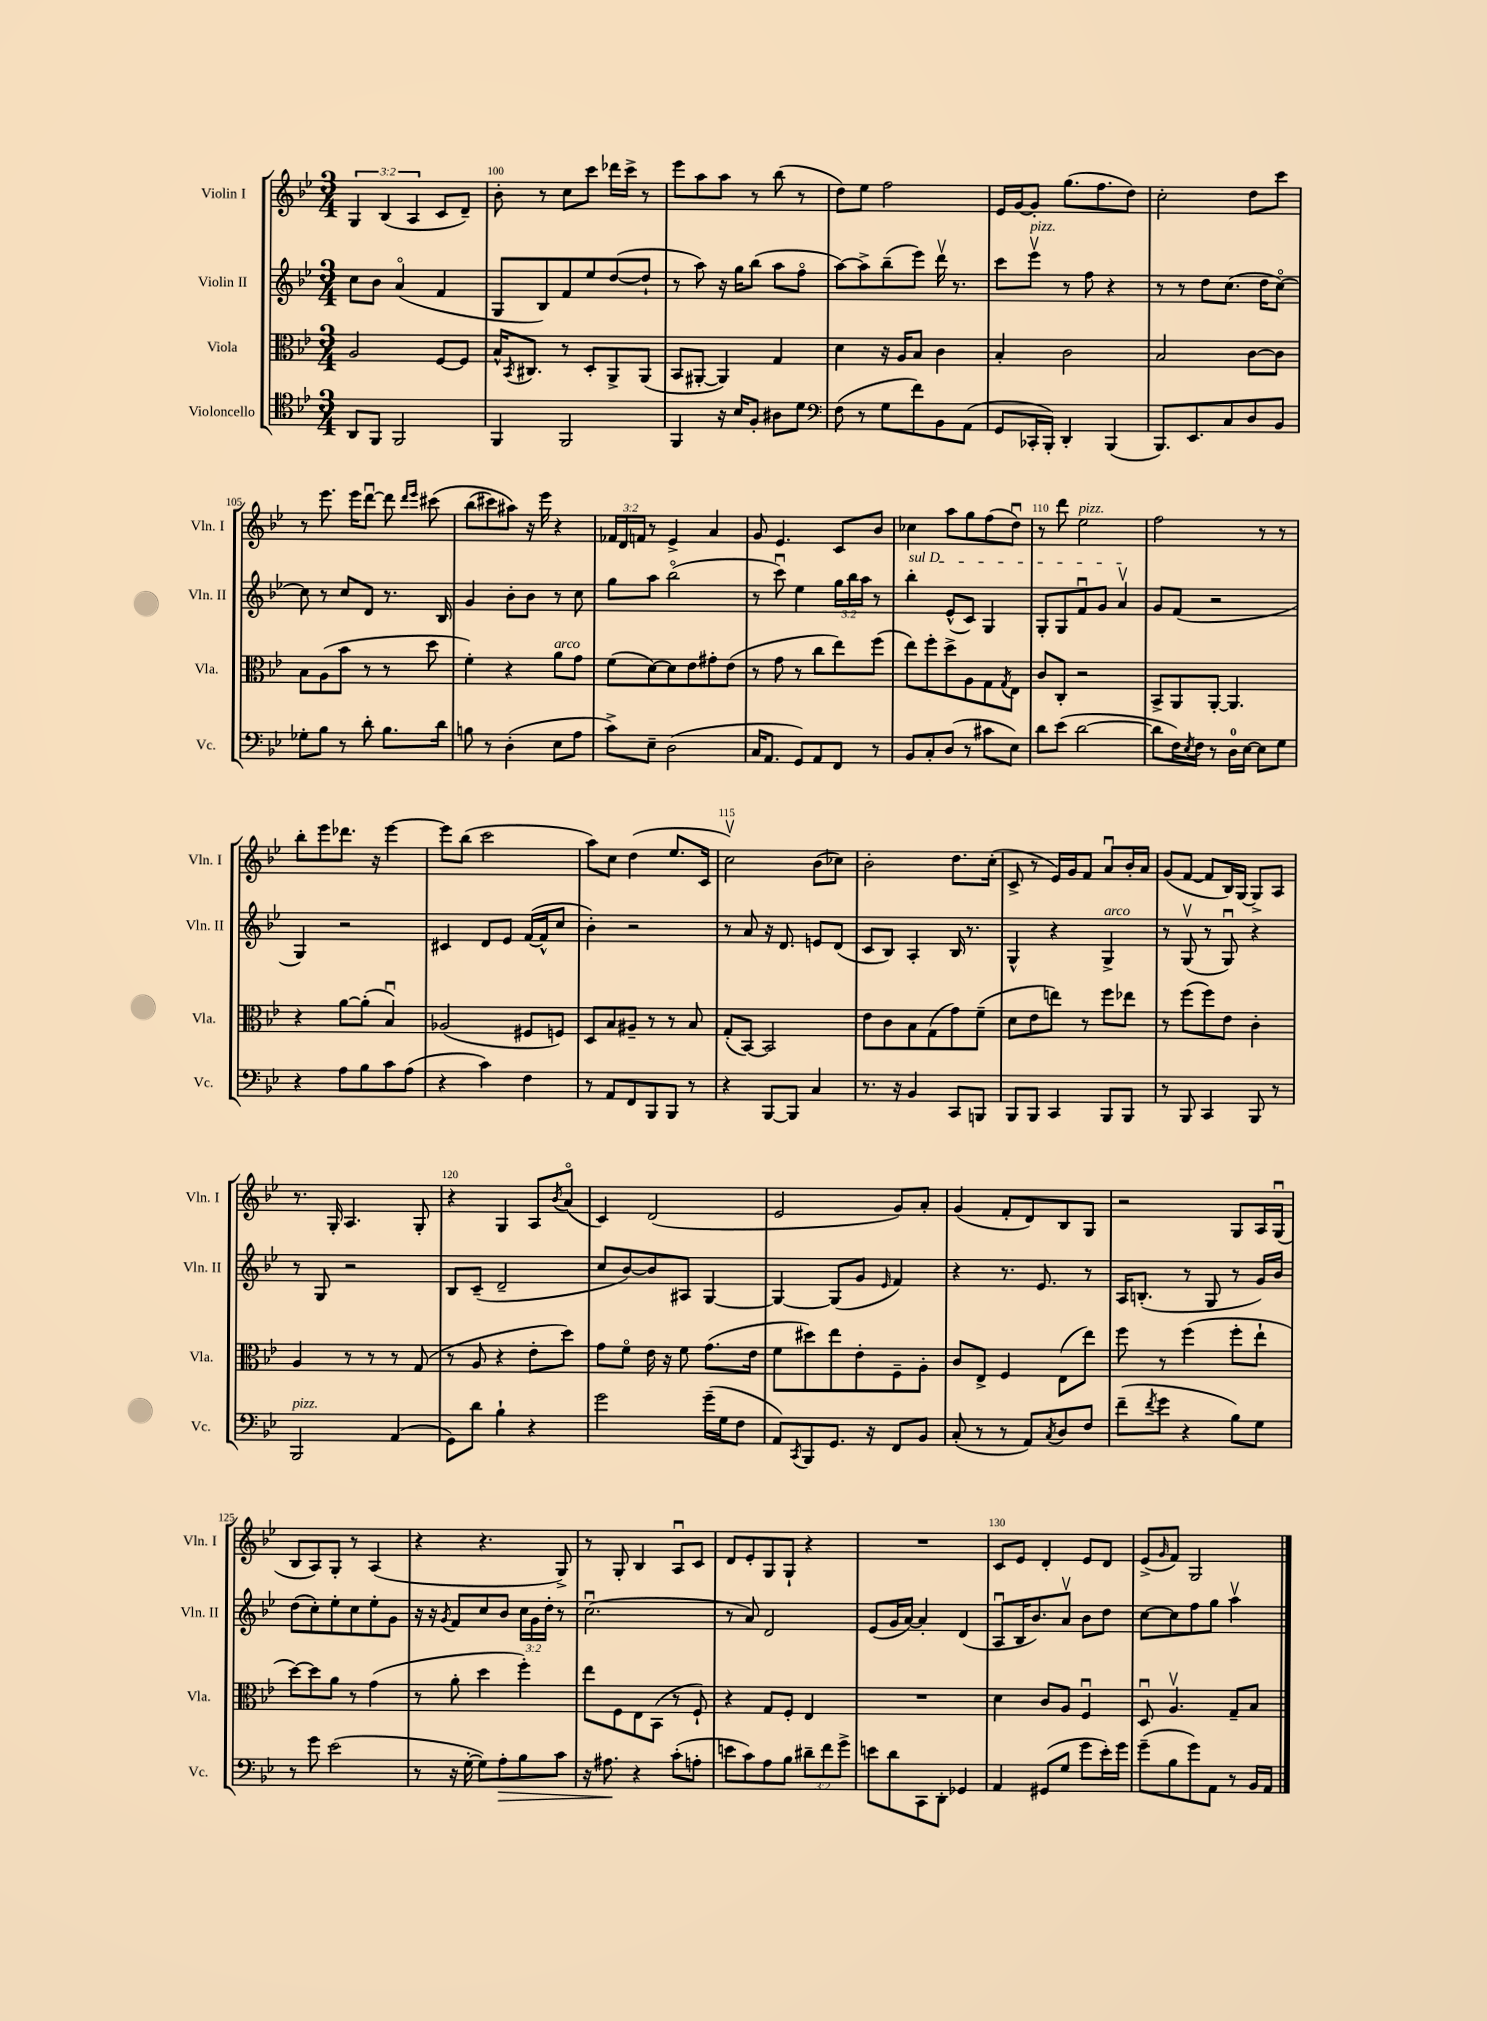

**kern	**dynam	**kern	**kern	**kern
*part4	*part4	*part3	*part2	*part1
*staff4	*staff4	*staff3	*staff2	*staff1
*I"Violoncello	*	*I"Viola	*I"Violin II	*I"Violin I
*I'Vc.	*	*I'Vla.	*I'Vln. II	*I'Vln. I
*clefC4	*	*clefC3	*clefG2	*clefG2
*k[b-e-]	*	*k[b-e-]	*k[b-e-]	*k[b-e-]
*M3/4	*	*M3/4	*M3/4	*M3/4
=99	=99	=99	=99	=99
8AA/L	.	2A/	8cc\L	6G/
8FF/J	.	.	8b-\J	.
.	.	.	.	(6B-/
2FF/	.	.	(4a/	.
.	.	.	.	6A/
.	.	[8F/L	4f/	8c/L
.	.	8F/J]	.	8d~/J)
=100	=100	=100	=100	=100
4FF/	.	16B-^^/KL	8G/L	8b-'\
.	.	8qBB-/	.	.
.	.	8.C#X/J	.	.
.	.	.	8B-/)	8r
2FF/	.	8r	8f/	8cc\L
.	.	8D'/L	8ee-/	8ccc\J
.	.	8AA^/	([8dd/	16ddd-X\LL
.	.	.	.	16ccc^\JJ
.	.	(8AA/J	8dd`/J]	8r
=101	=101	=101	=101	=101
4FF/	.	8BB-/L	8r	8eee-\L
.	.	[8AA#X'/J	8aa\)	8aa\
16r	.	4AA#/])	16r	8aa\J
16B-/KL	.	.	16gg\KL	.
8F'/J	.	.	(8bb-\J	8r
8A#X\L	.	4G/	8aa\L	(8bb-\
8d\J	.	.	8ff\J	8r
=102	=102	=102	=102	=102
*clefF4	*	*	*	*
(8F\	.	4d\	[8aa\L)	8dd\L)
8r	.	.	8aa^\]	8ee-\J
8G\L	.	16r	(8bb-~\	2ff\
.	.	16A/KL	.	.
8f\)	.	8B-/J	8eee-\J)	.
8BB-\	.	4c\	16dddv\	.
.	.	.	8.r	.
(8AA\J	.	.	.	.
=103	=103	=103	=103	=103
8GG/L	.	4B-'/	8ccc\L	16e-/LL
.	.	.	.	[16g/J
!	!	!	!LO:TX:a:i:t=pizz.	!
16CC-X'/L	.	.	8eee-v\J	8g'/J]
16BBB-'/JJ)	.	.	.	.
4DD'/	.	2c\	8r	(8.gg\L
.	.	.	8ff\	.
.	.	.	.	8.ff\
(4BBB-/	.	.	4r	.
.	.	.	.	8dd\J)
=104	=104	=104	=104	=104
8.BBB-/L)	.	2B-/	8r	2cc'\
.	.	.	8r	.
8.EE-/	.	.	.	.
.	.	.	8dd\L	.
8C/	.	.	(8.cc\J	.
8D/	.	[8c\L	.	8dd\L
.	.	.	16dd\KL	.
8BB-/J	.	8c\J]	[8cc\J)	8ccc\J
!!LO:LB:g=z
=105	=105	=105	=105	=105
8G-X'\L	.	8B-\L	8cc\]	8r
8B-\J	.	(8A\	8r	8.eee-\
8r	.	8b-\J	8cc/L	.
.	.	.	.	16eee-\KL
8d'\	.	8r	8d/J	[8dddu\J
8.B-\L	.	8r	8.r	8ddd\]
.	.	.	.	16qqddd/LL
.	.	.	.	16qqeee-/JJ
.	.	8dd\	.	(8ccc#X\
16d\Jk	.	.	16B-/	.
=106	=106	=106	=106	=106
8Bn\	.	4f'\)	4g/	(8bb-\L
8r	.	.	.	8ccc#X\)
(4D'\	.	4r	8b-'\L	8aa#X\J)
.	.	.	8b-\J	16r
.	.	.	.	16eee-\
!	!	!LO:TX:a:i:t=arco	!	!
8E-\L	.	8a\L	8r	4r
8A\J	.	8g\J	8cc\	.
=107	=107	=107	=107	=107
8c^\L)	.	(8f\L	8gg\L	24f-X/LL
.	.	.	.	24d/
.	.	.	.	24fn/JJ
8E-~\J	.	[8d\)	8aa\J	8r
(2D\	.	8d\]	(2bb-\	4e-^/
.	.	8e-\	.	.
.	.	8g#X'\	.	4a/
.	.	(8e-\J	.	.
=108	=108	=108	=108	=108
16C/KL	.	8r	8r	8g/
8.AA/J	.	.	.	.
.	.	8g\	8cccu\)	4.e-/
8GG/L)	.	8r	4ee-\	.
8AA/	.	8cc\L	.	.
8FF/J	.	8ee-\)	24gg\LL	8c/L
.	.	.	24bb-\	.
.	.	.	24aa\JJ	.
8r	.	(8ff\J	8r	8b-/J
=109	=109	=109	=109	=109
!	!	!	!LO:TX:a:i:t=sul D	!
8BB-/L	.	8ee-\L)	4bb-'\	4cc-X\
8C'/	.	8ff'\	.	.
(8D/J	.	8dd^\	(8e-^^/L	8aa\L
8r	.	8A\	8c/J)	8gg\
8c#X\L	.	8G\	4G/	(8ff\
.	.	8qG/	.	.
8E-\J)	.	8E-\J	.	8ddu\J)
=110	=110	=110	=110	=110
8d\L	.	8c/L	8G'/L	8r
(8e-\J	.	8C'/J	8G/	8ddd\
!	!	!	!	!LO:TX:a:i:t=pizz.
[2d\	.	2r	8fu/	2ee-\
.	.	.	8g/J	.
.	.	.	4av/	.
=111	=111	=111	=111	=111
8d\L]	.	8BB-^/L	8g/L	2ff\
16F\L)	.	8AA/	(8f/J	.
8qE-/	.	.	.	.
16F\JJ	.	.	.	.
8r	.	[8AA'/J	2r	.
16D\LL	.	4.AA/]	.	.
[16E-\JJ	.	.	.	.
8E-\L]	.	.	.	8r
8G\J	.	.	.	8r
!!LO:LB:g=z
=112	=112	=112	=112	=112
4r	.	4r	4G/)	8bb-'\L
.	.	.	.	8eee-\
8A\L	.	[8a\L	2r	8.ddd-X\J
8B-\	.	(8a'\J]	.	.
.	.	.	.	16r
8c\	.	4B-u/)	.	[4eee-\
(8A\J	.	.	.	.
=113	=113	=113	=113	=113
4r	.	(2A-X/	4c#X/	8eee-\L]
.	.	.	.	(8bb-\J
4c\)	.	.	8d/L	2ccc\
.	.	.	8e-/J	.
4F\	.	8F#X/L	([16f/LL	.
.	.	.	16f^^/J]	.
.	.	8Fn/J)	8cc/J	.
=114	=114	=114	=114	=114
8r	.	8D/L	4b-'\)	8aa\L)
8AA/L	.	8B-/	.	8cc\J
8FF/	.	8A#X~/J	2r	(4dd\
8BBB-/	.	8r	.	.
8BBB-/J	.	8r	.	8.ee-/L
8r	.	8B-/	.	.
.	.	.	.	16c/Jk
=115	=115	=115	=115	=115
4r	.	(8G'/L	8r	2ccv\)
.	.	[8BB-/J)	8a/	.
[8BBB-/L	.	2BB-/]	16r	.
.	.	.	8.d/	.
8BBB-/J]	.	.	.	.
4C/	.	.	8en/L	(8b-\L
.	.	.	(8d/J	8cc-X\J)
=116	=116	=116	=116	=116
8.r	.	8e-\L	8c/L	2b-'\
.	.	8c\	8B-/J)	.
16r	.	.	.	.
4BB-/	.	8B-\	4A'/	.
.	.	(8G\	.	.
8CC/L	.	8g\)	16B-/	8.dd\L
.	.	.	8.r	.
8BBBn/J	.	(8f~\J	.	.
.	.	.	.	(16cc'\Jk
=117	=117	=117	=117	=117
8BBB-/L	.	8d\L	4G^^/	8c^/
8BBB-/J	.	8e-\	.	8r
4CC/	.	8een\J)	4r	16e-/LL)
.	.	.	.	16g/J
.	.	8r	.	8f/J
!	!	!	!LO:TX:a:i:t=arco	!
8BBB-/L	.	8ff\L	4G^/	8au/L
8BBB-/J	.	8ee-X\J	.	16b-'/L
.	.	.	.	16a/JJ
=118	=118	=118	=118	=118
8r	.	8r	8r	(8g/L
8BBB-/	.	(8ff\L	(8Gv/	[8f/J
4CC/	.	8ff\)	8r	8f/L]
.	.	8e-\J	8Gu/)	16B-/L)
.	.	.	.	[16G/JJ
8BBB-/	.	4c'\	4r	8G^/L]
8r	.	.	.	8A/J
!!LO:LB:g=z
=119	=119	=119	=119	=119
!LO:TX:a:i:t=pizz.	!	!	!	!
2BBB-/	.	4A/	8r	8.r
.	.	.	8G/	.
.	.	.	.	16G'/
.	.	8r	2r	4.A/
.	.	8r	.	.
(4AA/	.	8r	.	.
.	.	(8G/	.	8G'/
=120	=120	=120	=120	=120
8GG\L)	.	8r	8B-/L	4r
8d\J	.	8A/	(8c~/J	.
4B-`\	.	4r	2d~/	4G/
4r	.	8e-'\L	.	8A/L
.	.	.	.	8qb-/
.	.	8dd\J)	.	(8a/J
=121	=121	=121	=121	=121
2g\	.	8g\L	8cc/L	4c/)
.	.	8f\J	[8b-/)	.
.	.	16e-\	8b-/]	(2d/
.	.	16r	.	.
.	.	8f\	8A#X/J	.
(16g~\LL	.	(8.g\L	[4G/	.
16G\J	.	.	.	.
8F\J	.	.	.	.
.	.	16e-\Jk	.	.
=122	=122	=122	=122	=122
8AA/L)	.	8f\L	4G/_	2e-/
8qCC/	.	.	.	.
8BBB-/	.	8dd#X\)	.	.
8.GG/J	.	8ee-\	(8G/L]	.
.	.	8e-'\	8g/J	.
16r	.	.	.	.
.	.	.	16qqe-/	.
8FF/L	.	8F~\	4f/)	8g/L)
8BB-/J	.	8A'\J	.	8a'/J
=123	=123	=123	=123	=123
(8C'/	.	8c/L	4r	(4g/
8r	.	8E-^/J	.	.
8r	.	4F/	8.r	8f'/L
8AA/L)	.	.	.	8d/)
.	.	.	8.e-/	.
8qC/	.	.	.	.
8D/	.	(8E-\L	.	8B-/
8F/J	.	8ee-\J)	8r	8G/J
=124	=124	=124	=124	=124
(8f~\L	.	8ff\	16A/KL	2r
.	.	.	(8.Bn'/J	.
8qf/	.	.	.	.
8g\J	.	8r	.	.
4r	.	(4ff\	8r	.
.	.	.	8G/	.
8B-\L)	.	8ff'\L	8r	8G/L
8G\J	.	8ee-`\J	16g/LL)	16A/L
.	.	.	16b-/JJ	(16Gu/JJ
!!LO:LB:g=z
=125	=125	=125	=125	=125
8r	.	[8dd\L)	(8dd\L	8B-/L
8g\	.	8dd\]	8cc'\)	8A/)
(2e-\	.	8a\J	8ee-'\	8G'/J
.	.	8r	8cc\	8r
.	.	(4g\	8ee-'\	(4A/
.	.	.	8g\J	.
=126	=126	=126	=126	=126
8r	.	8r	16r	4r
.	.	.	16r	.
.	.	.	8qg/	.
16r	.	8a'\	8f/L	.
[16G'\	.	.	.	.
8G\L])	.	4dd\	8cc/	4.r
!	!LO:HP:b	!	!	!
8A'\	>	.	8b-/J	.
8B-\	.	4ff'\)	24cc\LL	.
.	.	.	24g\	.
.	.	.	24dd'\JJ	.
8c\J	.	.	8r	8G^/)
=127	=127	=127	=127	=127
16r	.	8ee-\L	(2.ccu\	8r
8.A#X\	.	.	.	.
.	.	8F\	.	8G'/
4r	]	8E-\	.	4B-/
.	.	(8BB-\J	.	.
(8c'\L	.	8r	.	8Au/L
8An'\J	.	8F`/)	.	8c/J
=128	=128	=128	=128	=128
8en\L	.	4r	8r	8d/L
8c\)	.	.	8a/)	8e-'/
8A\	.	8G/L	2d/	8G/
8B-\J	.	8F'/J	.	8G`/J
12d#X~\L	.	4E-/	.	4r
12f\	.	.	.	.
12g^\J	.	.	.	.
=129	=129	=129	=129	=129
8en\L	.	2.r	(8e-/L	2.r
8d\	.	.	16g/L	.
.	.	.	[16a/JJ)	.
8CC\	.	.	4a'/]	.
8DD'\J	.	.	.	.
4GG-X/	.	.	(4d/	.
=130	=130	=130	=130	=130
4AA/	.	4d\	8Au/L	8c/L
.	.	.	16B-/K	8e-/J
.	.	.	8.b-/)	.
(8GG#X/L	.	8c/L	.	4d'/
8G/J	.	8A/J	8av/J	.
8g\L	.	4Fu/	8b-\L	8e-/L
16e-'\L)	.	.	8dd\J	8d/J
16g\JJ	.	.	.	.
=131	=131	=131	=131	=131
(8g~\L	.	8Du/	[8cc\L	(8e-^/L
.	.	.	.	16qqg/
8B-\	.	4.Av/	8cc\]	8f/J)
8g\)	.	.	8ff\	2G/
8AA\J	.	.	8gg\J	.
8r	.	8G~/L	4aav\	.
16BB-/LL	.	8B-/J	.	.
16AA/JJ	.	.	.	.
==	==	==	==	==
*-	*-	*-	*-	*-
